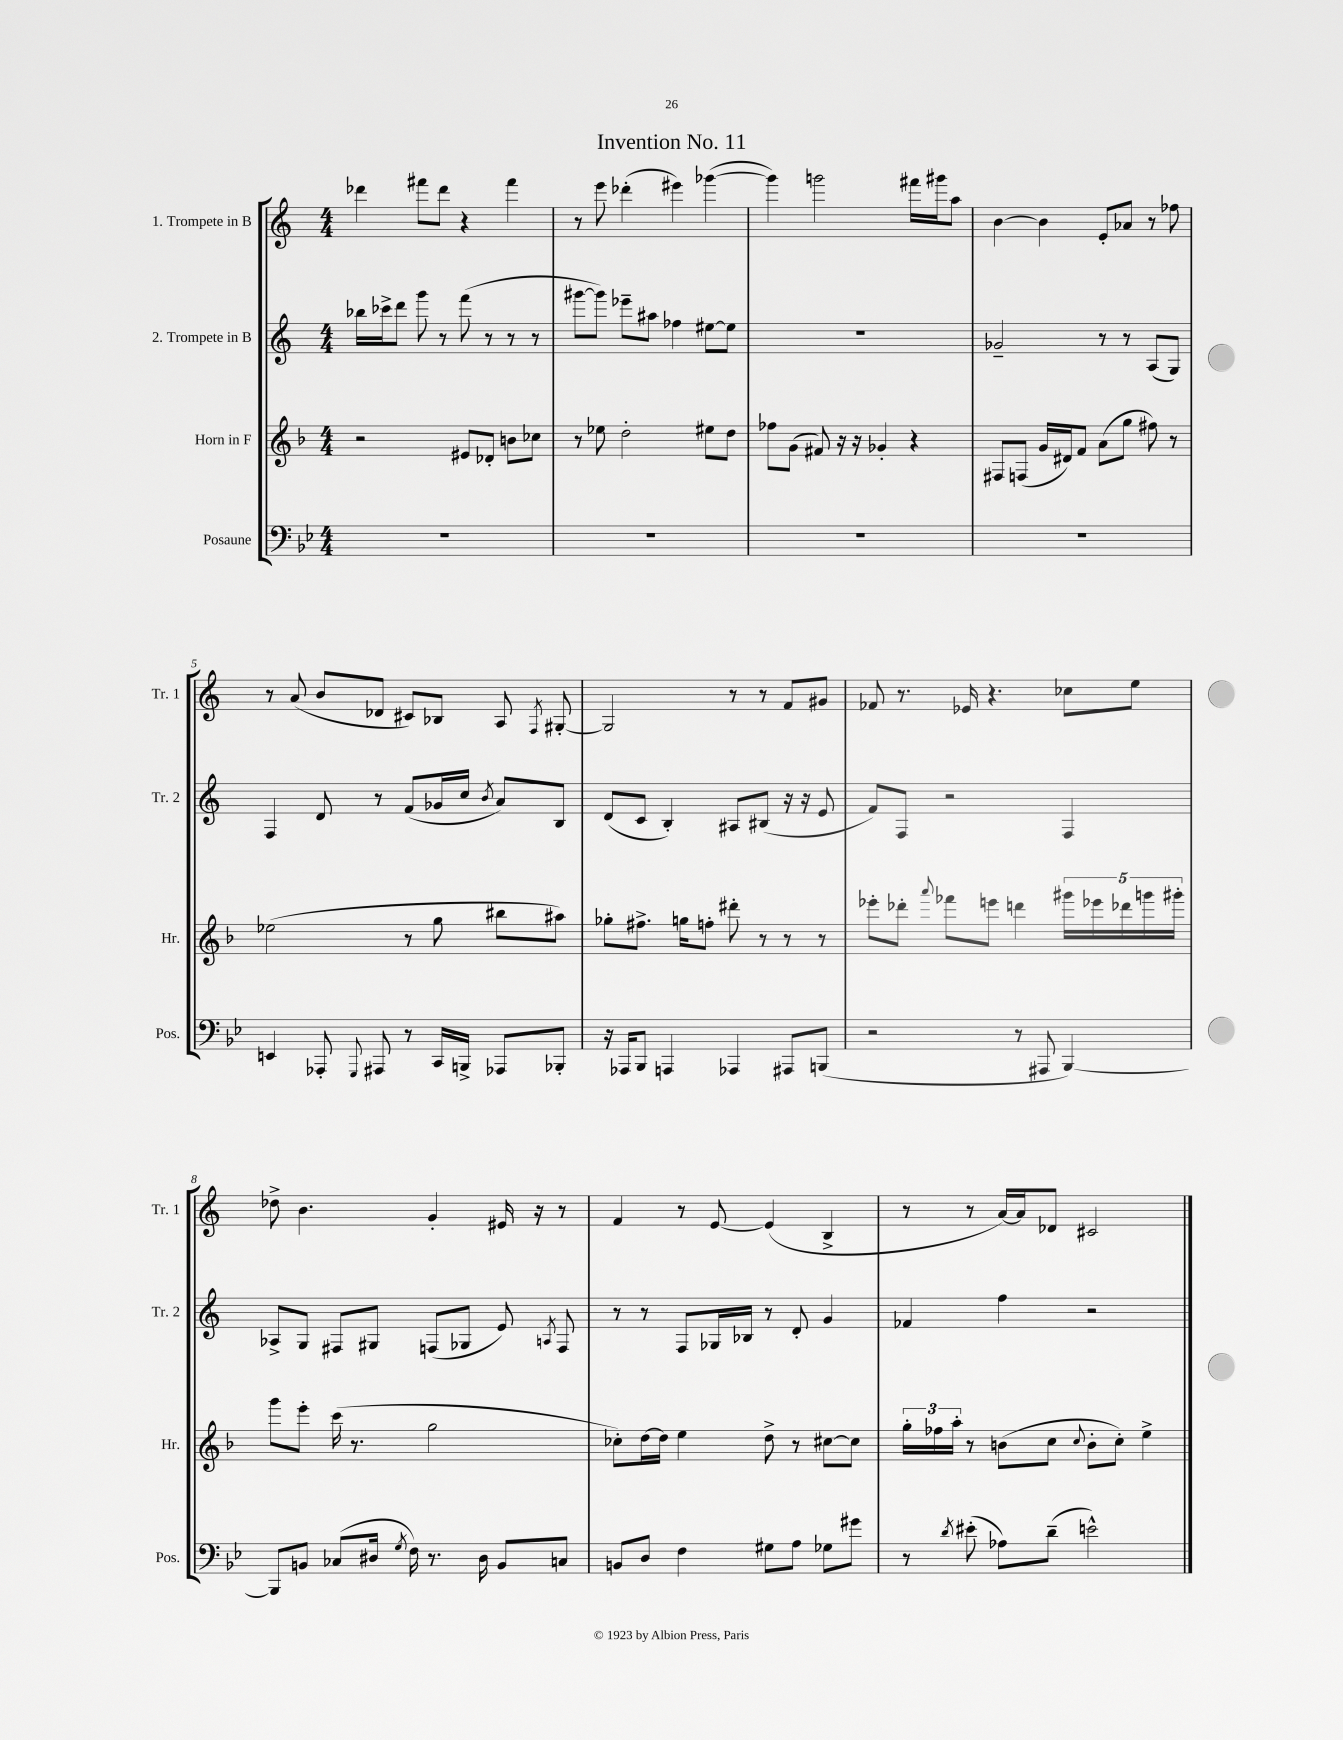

**kern	**kern	**kern	**kern
*staff4	*staff3	*staff2	*staff1
*clefF4	*clefG2	*clefG2	*clefG2
*k[b-e-]	*k[b-]	*k[]	*k[]
*M4/4	*M4/4	*M4/4	*M4/4
1r	2r	16bb-	4ddd-
.	.	16ccc-^	.
.	.	8ddd	.
.	.	8ggg	8fff#
.	.	8r	8ddd-
.	8e#	(8fff	4r
.	8d-'	8r	.
.	8b	8r	4fff#
.	8cc-	8r	.
=	=	=	=
1r	8r	[8ggg#	8r
.	8ee-	8ggg#])	8eee
.	2dd'	8eee-~	(4ddd-'
.	.	8aa#	.
.	.	4ff-	4eee#)
.	8ee#	[8ee#	([4ggg-
.	8dd	8ee#]	.
=	=	=	=
1r	8ff-	1r	4ggg-])
.	(8g	.	.
.	8f#)	.	2ggg
.	16r	.	.
.	16r	.	.
.	4g-'	.	.
.	4r	.	16fff#
.	.	.	16ggg#
.	.	.	8aa
=	=	=	=
1r	8F#	2g-~	[4b
.	(8F	.	.
.	16g	.	4b]
.	16d#)	.	.
.	8f	.	.
.	(8a	8r	8e'
.	8gg	8r	8a-
.	8ff#)	(8A	8r
.	8r	8G)	8ff-
=	=	=	=
4EE	(2ee-	4F	8r
.	.	.	(8a
8AAA-'	.	8d	8b
8qqGGG	.	.	.
8AAA#	.	8r	8d-
8r	8r	(8f	8c#)
16CC	8gg	16g-	8B-
16BBB^	.	16cc	.
.	.	8qb	.
8AAA-	8bb#	8a)	8A
.	.	.	8qF
8BBB-'	8aa#)	8B	[8G#'
=	=	=	=
16r	8gg-'	(8d	2G#]
16AAA-	.	.	.
8BBB-	8.ff#^	8c	.
4AAA	.	4B')	.
.	16gg	.	.
.	8ff'	.	.
4AAA-	8ddd#'	8A#	8r
.	8r	(8B#	8r
8AAA#	8r	16r	8f
.	.	16r	.
(8BBB	8r	8e	8g#
=	=	=	=
2r	8eee-'	8f)	8f-
.	8ddd-'	8F	8.r
.	8qqaaa	.	.
.	8fff-	2r	.
.	.	.	16e-
.	8eee	.	4.r
8r	4ddd	.	.
8AAA#	.	.	.
[4BBB-)	20ggg#	4F	8cc-
.	20eee-	.	.
.	20ddd-	.	.
.	.	.	8ee
.	20ggg	.	.
.	20ggg#'	.	.
=	=	=	=
8BBB-]	8ggg	8A-^	8dd-^
8BB	8eee'	8G	4.b
(8C-	(16ccc	8F#	.
.	8.r	.	.
16D#	.	8G#	.
8qG	.	.	.
16F)	.	.	.
8.r	2gg	(8F	4g'
.	.	8G-	.
16D#	.	.	.
8BB	.	8e)	16e#
.	.	.	16r
.	.	8qA	.
8C	.	8F	8r
=	=	=	=
8BB	8cc-')	8r	4f
8D	[16dd	8r	.
.	16dd]	.	.
4F	4ee	8F	8r
.	.	16G-	[8e
.	.	16B-	.
8G#	8dd^	8r	(4e]
8A	8r	8d'	.
8G-	[8cc#	4g	4B^
8g#	8cc#]	.	.
=	=	=	=
8r	24gg'	4f-	8r
.	24ff-	.	.
.	24aa'	.	.
8qd	.	.	.
(8e#'	8r	.	8r
8A-)	(8b	4ff	[16a)
.	.	.	16a]
(8d~	8cc	.	8d-
.	8qqcc	.	.
2e^^)	8b'	2r	2c#
.	8cc')	.	.
.	4ee^	.	.
==	==	==	==
*-	*-	*-	*-
